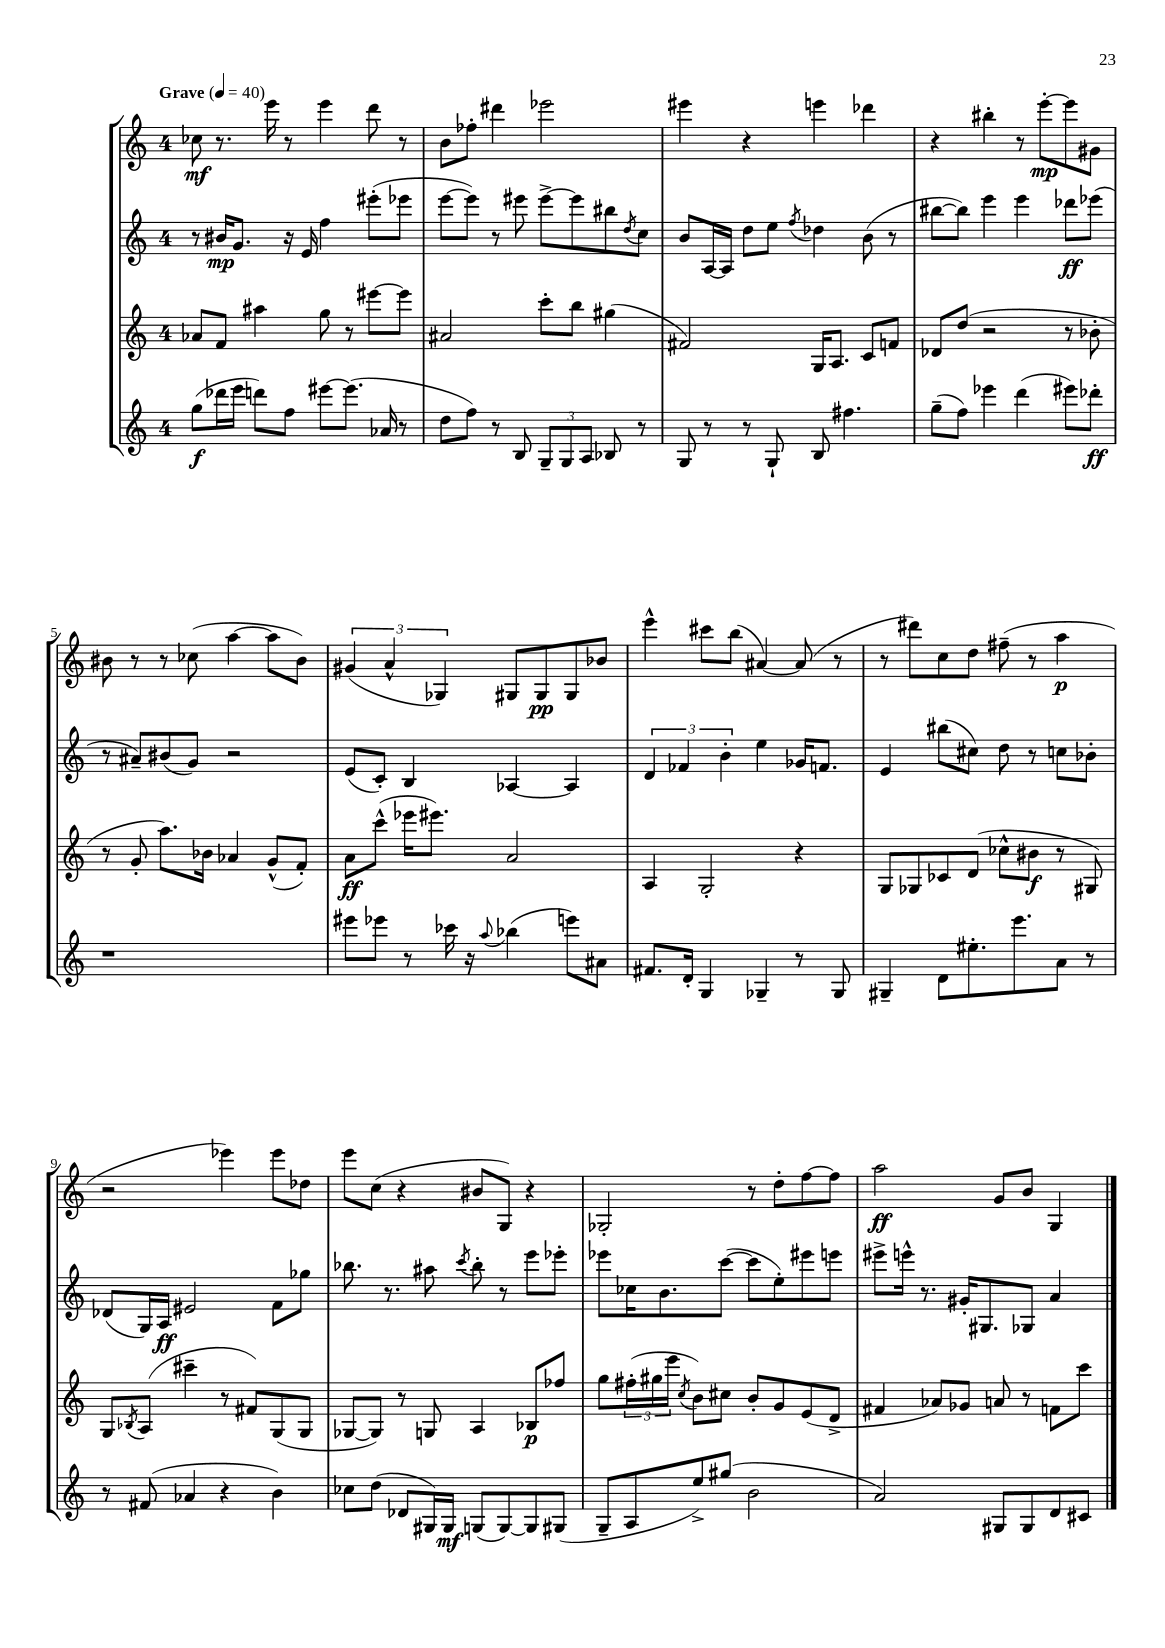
<<
\new StaffGroup <<
\new Staff = "s0" {
    \clef treble \key c \major \once \override Staff.TimeSignature.style = #'single-digit \time 4/4 \tempo "Grave" 4 = 40
    ces''8\mf r8. e'''16 r8 e'''4 d'''8 r8 |
    b'8 fes''8-. dis'''4 ees'''2 |
    eis'''4 r4 e'''4 des'''4 |
    r4 bis''4-. r8 e'''8~-.\mp e'''8 gis'8 |
    bis'8 r8 r8 ces''8( a''4~ a''8 bis'8) |
    \tuplet 3/2 { gis'4( a'4-^ ges4) } gis8 gis8\pp gis8 bes'8 |
    e'''4-^ cis'''8 b''8( ais'4~) ais'8( r8 |
    r8 dis'''8) c''8 d''8 fis''8--( r8 a''4\p |
    r2 ees'''4) ees'''8 des''8 |
    e'''8 c''8( r4 bis'8 g8) r4 |
    ges2-. r8 d''8-. f''8~ f''8 |
    a''2\ff g'8 b'8 g4 \bar "|." |
}
\new Staff = "s1" {
    \clef treble \key c \major \once \override Staff.TimeSignature.style = #'single-digit \time 4/4
    r8 bis'16\mp g'8. r16 e'16 f''4 eis'''8-.( ees'''8 |
    e'''8~ e'''8) r8 eis'''8 eis'''8~-> eis'''8 bis''8 \acciaccatura { d''8 } c''8 |
    b'8 a16~ a16 d''8 e''8 \acciaccatura { f''8 } des''4 b'8( r8 |
    bis''8~ bis''8) e'''4 e'''4 des'''8\ff ees'''8( |
    r8 ais'8--) bis'8( g'8) r2 |
    e'8( c'8-.) b4 aes4~ aes4 |
    \tuplet 3/2 { d'4 fes'4 b'4-. } e''4 ges'16 f'8. |
    e'4 bis''8( cis''8) d''8 r8 c''8 bes'8-. |
    des'8( g16) a16\ff eis'2 f'8 ges''8 |
    bes''8. r8. ais''8 \acciaccatura { c'''8 } bes''8-. r8 e'''8 ees'''8-. |
    ees'''8 ces''16 b'8. c'''8~( c'''8 e''8-.) eis'''8 e'''8 |
    eis'''8-> e'''16-^ r8. gis'16-. gis8. ges8 a'4 \bar "|." |
}
\new Staff = "s2" {
    \clef treble \key c \major \once \override Staff.TimeSignature.style = #'single-digit \time 4/4
    aes'8 f'8 ais''4 g''8 r8 eis'''8~ eis'''8 |
    ais'2 c'''8-. b''8 gis''4( |
    fis'2) g16 a8. c'8 f'8 |
    des'8 d''8( r2 r8 bes'8-. |
    r8 g'8-. a''8.) bes'16 aes'4 g'8-^( f'8-.) |
    a'8\ff c'''8-^( ees'''16 eis'''8.) a'2 |
    a4 g2-. r4 |
    g8 ges8 ces'8 d'8( ces''8-^ bis'8\f r8 gis8) |
    g8 \acciaccatura { bes8 } a8( cis'''4-- r8 fis'8) g8( g8 |
    ges8~ ges8) r8 g8 a4 bes8\p fes''8 |
    g''8 \tuplet 3/2 { fis''16-.( gis''16 e'''16 } \acciaccatura { c''8 } b'8) cis''8 b'8-. g'8 e'8( d'8-> |
    fis'4 aes'8) ges'8 a'8 r8 f'8 c'''8 \bar "|." |
}
\new Staff = "s3" {
    \clef treble \key c \major \once \override Staff.TimeSignature.style = #'single-digit \time 4/4
    g''8\f( des'''16 e'''16 d'''8) f''8 eis'''8~ eis'''8.( aes'16 r8 |
    d''8 f''8) r8 b8 \tuplet 3/2 { g8-- g8 a8 } bes8 r8 |
    g8 r8 r8 g8-! b8 fis''4. |
    g''8--( f''8) ees'''4 d'''4( eis'''8) des'''8-.\ff |
    r1 |
    eis'''8 ees'''8 r8 ces'''16 r16 \appoggiatura { a''8 } bes''4( e'''8) ais'8 |
    fis'8. d'16-. g4 ges4-- r8 ges8 |
    gis4-- d'8 eis''8.-. e'''8. a'8 r8 |
    r8 fis'8( aes'4 r4 b'4) |
    ces''8 d''8( des'8 gis16) gis16\mf g8( g8~) g8 gis8( |
    g8-- a8 e''8->) gis''8( b'2 |
    a'2) gis8 gis8 d'8 cis'8 \bar "|." |
}
>>
>>
